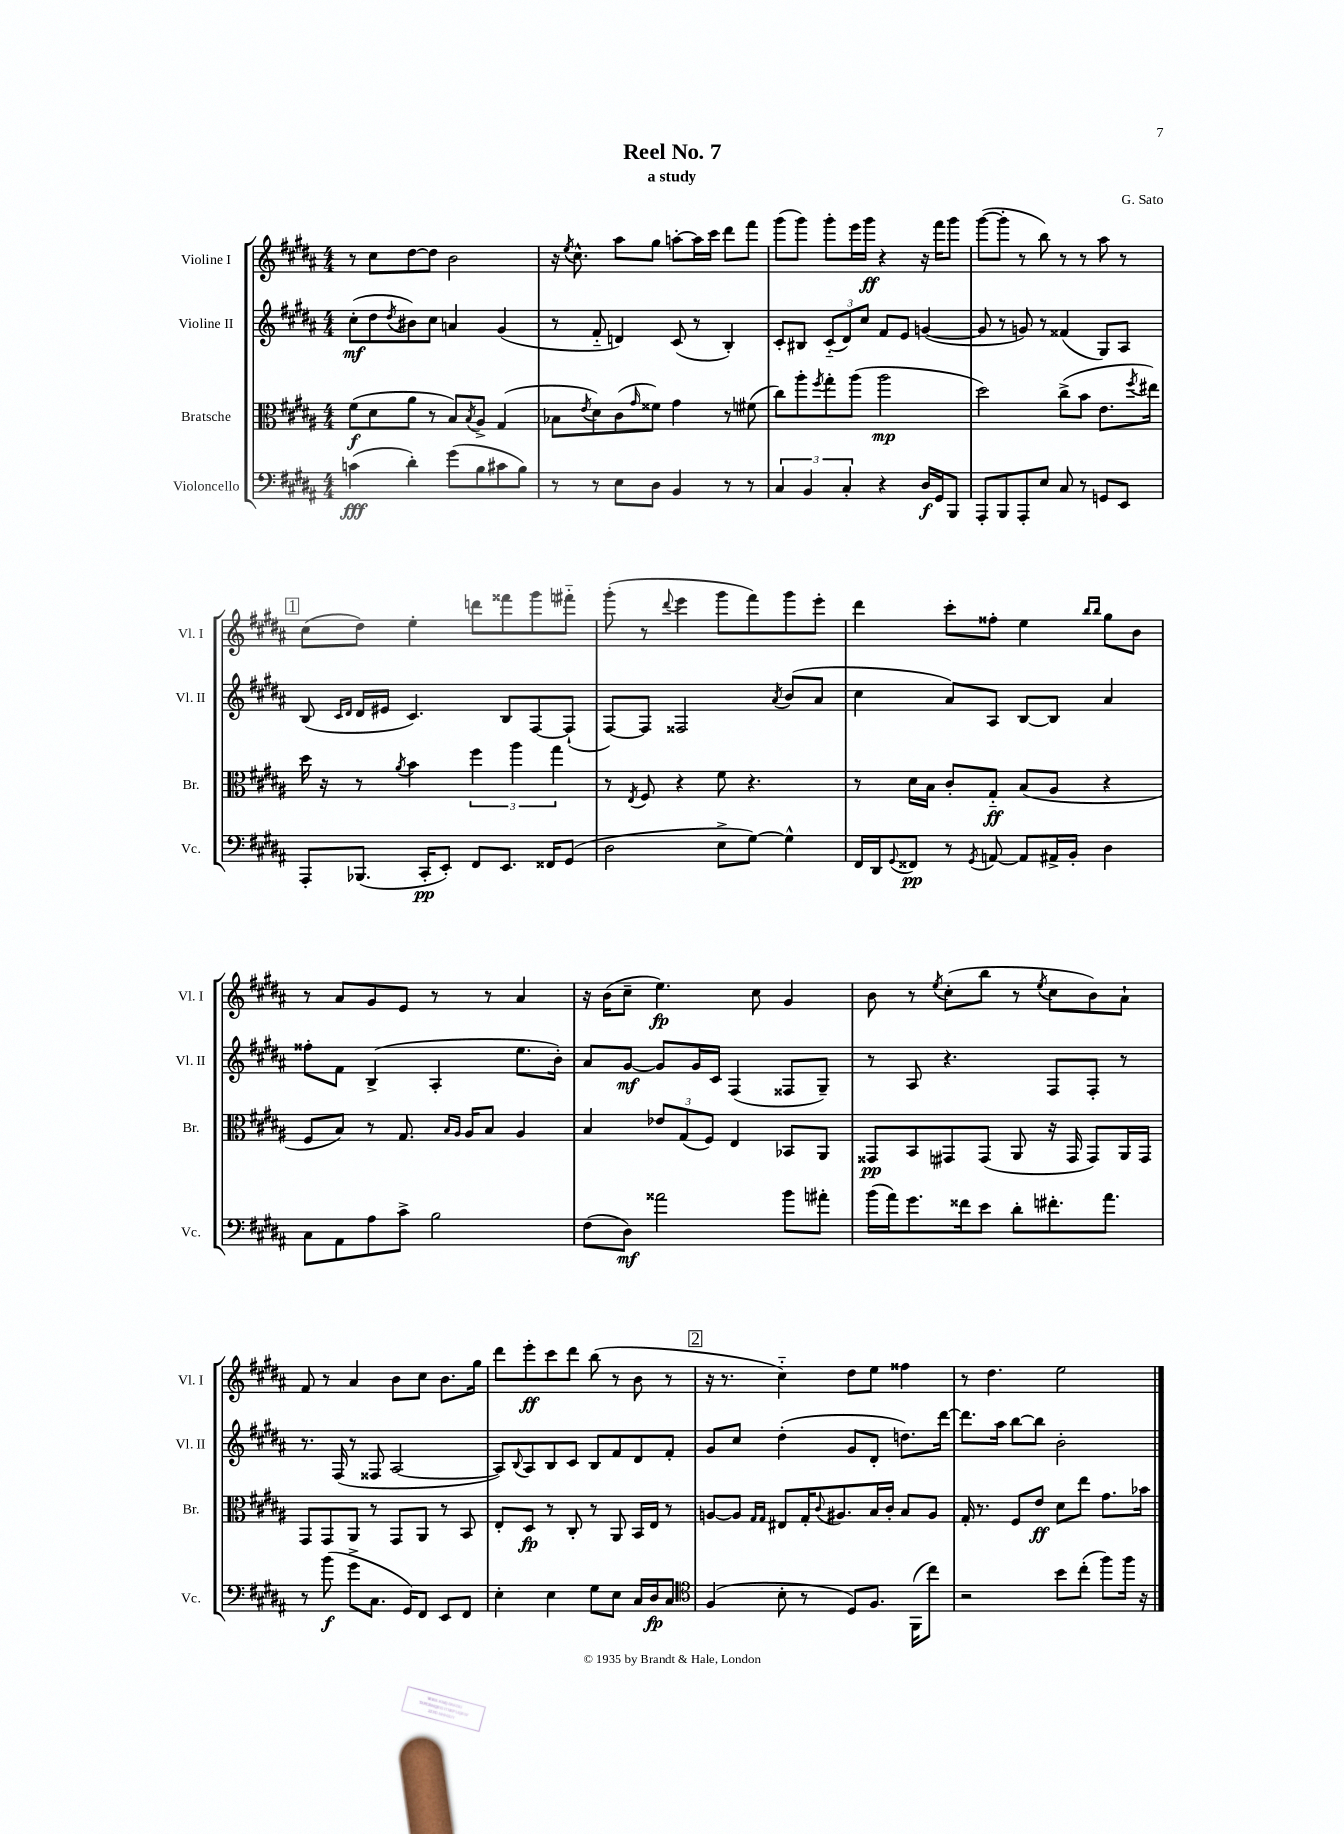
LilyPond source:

\header { title = "Reel No. 7" composer = "G. Sato" subtitle = "a study" }
<<
\new StaffGroup <<
\new Staff = "s0" \with { instrumentName = "Violine I" shortInstrumentName = "Vl. I" } {
    \clef treble \key b \major \numericTimeSignature \time 4/4
    r8 cis''8 dis''8~ dis''8 b'2 |
    r16 \acciaccatura { e''8 } cis''8.-^ ais''8 gis''8 a''8~-. a''16 cis'''16 dis'''8 fis'''8 |
    gis'''8( gis'''8) gis'''8-. e'''16 gis'''16\ff r4 r16 fis'''16 gis'''8 |
    gis'''8~( gis'''8-. r8 b''8) r8 r8 ais''8 r8 |
    \mark \markup { \box "1" } cis''8( dis''8) e''4-. d'''8 fisis'''8 gis'''8 fis'''8-_ |
    gis'''8-.( r8 \appoggiatura { dis'''8 } e'''4 gis'''8 fis'''8) gis'''8 e'''8-. |
    dis'''4 cis'''8-. fisis''8-. e''4 \grace { b''16 b''16 } gis''8 b'8 |
    r8 ais'8 gis'8 e'8 r8 r8 ais'4 |
    r16 b'16( cis''8-- e''4.\fp) cis''8 gis'4 |
    b'8 r8 \acciaccatura { e''8 } cis''8-.( b''8 r8 \acciaccatura { e''8 } cis''8 b'8) ais'8-! |
    fis'8 r8 ais'4 b'8 cis''8 b'8. gis''16 |
    dis'''8 e'''8-.\ff cis'''8 dis'''8 b''8( r8 b'8 r8 |
    \mark \markup { \box "2" } r16 r8. cis''4-_) dis''8 e''8 fisis''4 |
    r8 dis''4. e''2 \bar "|." |
}
\new Staff = "s1" \with { instrumentName = "Violine II" shortInstrumentName = "Vl. II" } {
    \clef treble \key b \major \numericTimeSignature \time 4/4
    cis''8-.\mf( dis''8 \acciaccatura { dis''8 } bis'8) cis''8 a'4 gis'4( |
    r8 fis'8-_ d'4) cis'8( r8 b4-.) |
    cis'8-. bis8 \tuplet 3/2 { cis'8-_( dis'8) cis''8 } fis'8 e'8 g'4~( |
    g'8 r8 g'8) r8 fisis'4( gis8) ais8 |
    \mark \markup { \box "1" } b8( \grace { cis'16 dis'16 } dis'16 eis'16 cis'4.) b8 fis8~ fis8-!( |
    fis8~) fis8 fisis2 \acciaccatura { ais'8 } b'8( ais'8 |
    cis''4 ais'8) ais8 b8~ b8 ais'4 |
    fisis''8-. fis'8 b4->( ais4-. e''8. b'16-.) |
    ais'8 gis'8~\mf gis'8 gis'16 cis'16 fis4( fisis8 gis8--) |
    r8 ais8 r4. fis8 fis8-. r8 |
    r8. fis16( r8 fisis8 ais2~ |
    ais8) \appoggiatura { b8 } ais8 b8 cis'8 b8 fis'8 dis'8 fis'8-. |
    \mark \markup { \box "2" } gis'8 cis''8 dis''4-.( gis'8 dis'8-. d''8.) dis'''16~ |
    dis'''8. ais''16 b''8~ b''8 b'2-. \bar "|." |
}
\new Staff = "s2" \with { instrumentName = "Bratsche" shortInstrumentName = "Br." } {
    \clef alto \key b \major \numericTimeSignature \time 4/4
    fis'8\f( dis'8 ais'8 r8 b8) \acciaccatura { b8 } ais8-> gis4( |
    bes8 \acciaccatura { e'8 } dis'8) cis'8( \grace { gis'16 } fisis'8) gis'4 r8 fis'8( |
    cis''8) ais''8-. \acciaccatura { fis''8 } gis''8-. ais''8( ais''2\mp |
    dis''2) cis''8->( b'8 e'8. \acciaccatura { fis''8 } eis''16) |
    \mark \markup { \box "1" } dis''16 r16 r8 \acciaccatura { ais'8 } b'4 \tuplet 3/2 { fis''4 ais''4 gis''4 } |
    r8 \acciaccatura { e8 } fis8 r4 fis'8 r4. |
    r8 dis'16 b16 cis'8-. gis8-_\ff b8( ais8 r4 |
    fis8 b8) r8 gis8. \grace { b16 ais16 } ais16 b8 ais4 |
    b4 \tuplet 3/2 { ees'8 gis8( fis8) } e4 bes,8 ais,8 |
    gisis,8\pp b,8 gis,8 gis,8( ais,8 r16 gis,16 gis,8) ais,16 gis,16 |
    gis,8 gis,8 ais,8 r8 gis,8 ais,8 r8 b,8 |
    e8-. dis8\fp r8 cis8-. r8 ais,8 b,16 e16 r8 |
    \mark \markup { \box "2" } a8~ a8 \grace { gis16 gis16 } eis8 gis16-. \appoggiatura { cis'8 } ais8. b16 cis'16-. b8 ais8 |
    gis16-. r8. fis8 e'8\ff dis'8 e''8 gis'8. bes'16 \bar "|." |
}
\new Staff = "s3" \with { instrumentName = "Violoncello" shortInstrumentName = "Vc." } {
    \clef bass \key b \major \numericTimeSignature \time 4/4
    c'4\fff( dis'4-.) gis'8( b8 cis'8 b8) |
    r8 r8 e8 dis8 b,4 r8 r8 |
    \tuplet 3/2 { cis4 b,4 cis4-. } r4 dis16\f gis,16 b,,8 |
    ais,,8-. b,,8 ais,,8-. e8 cis8 r8 g,8 e,8 |
    \mark \markup { \box "1" } ais,,8-. bes,,8.( cis,16-.\pp e,8-.) fis,8 e,8. fisis,16 gis,8( |
    dis2 e8-> gis8~) gis4-^ |
    fis,16 dis,16 \appoggiatura { gis,8 } fisis,8\pp r8 \acciaccatura { gis,8 } a,8~ a,8 ais,16-> b,16-. dis4 |
    cis8 ais,8 ais8 cis'8-> b2 |
    fis8( dis8\mf) aisis'2 b'8 ais'8-. |
    b'16( ais'16) gis'8. fisis'16 e'8 dis'8-. fis'8.-. ais'8. |
    r8 b'8\f( gis'8-> cis8. gis,16) fis,8 e,8 fis,8 |
    e4-. e4 gis8 e8 cis16 dis16\fp cis8 |
    \mark \markup { \box "2" } \clef tenor fis4( b8-. r8 dis8) fis8. fis,16( cis''8) |
    r2 b'8 cis''8-.( fis''8) fis''16 r16 \bar "|." |
}
>>
>>
\layout { \context { \Score \remove "Bar_number_engraver" } }
